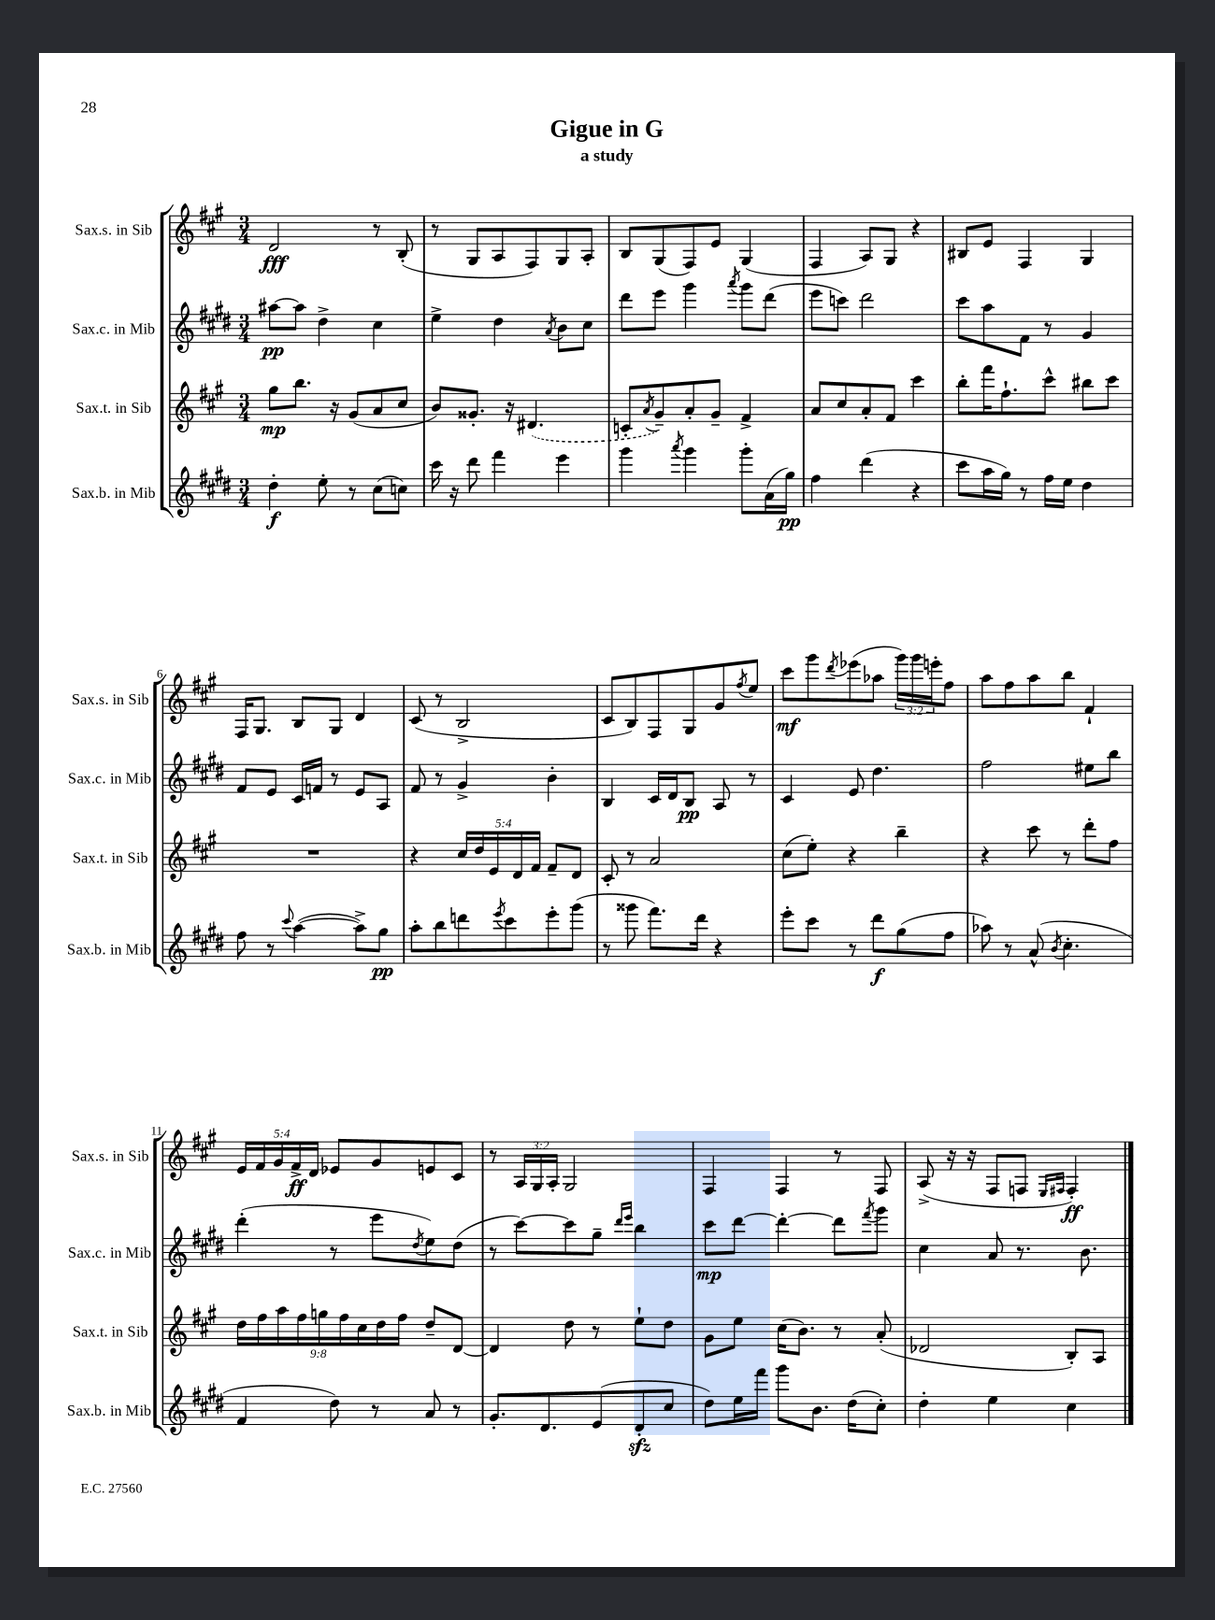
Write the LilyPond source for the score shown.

\header { title = "Gigue in G" subtitle = "a study" }
<<
\new StaffGroup <<
\new Staff = "s0" \with { instrumentName = "Sax.s. in Sib" shortInstrumentName = "Sax.s. in Sib" } {
    \clef treble \key a \major \numericTimeSignature \time 3/4 \override Staff.TupletNumber.text = #tuplet-number::calc-fraction-text
    d'2\fff r8 b8-.( |
    r8 gis8 a8 fis8) gis8 a8-. |
    b8 gis8( fis8) e'8 gis4( |
    fis4 a8) gis8 r4 |
    bis8 e'8 fis4 gis4 |
    fis16 gis8. b8 gis8 d'4 |
    cis'8( r8 b2-> |
    cis'8 b8) fis8 gis8 gis'8 \acciaccatura { fis''8 } e''8 |
    cis'''8\mf gis'''8 \acciaccatura { d'''8 } ees'''8( aes''8 \tuplet 3/2 { gis'''16) gis'''16 e'''16-. } fis''8 |
    a''8 fis''8 a''8 b''8 fis'4-! |
    \tuplet 5/4 { e'16 fis'16 gis'16 fis'16->\ff d'16 } ees'8 gis'8 e'8 cis'8 |
    r8 \tuplet 3/2 { a16 gis16 a16-. } gis2 |
    fis4 fis4 r8 fis8 |
    a8->( r16 r16 fis8 f8 \grace { e16 fis16 } fis4-.\ff) \bar "|." |
}
\new Staff = "s1" \with { instrumentName = "Sax.c. in Mib" shortInstrumentName = "Sax.c. in Mib" } {
    \clef treble \key e \major \numericTimeSignature \time 3/4
    ais''8~\pp ais''8 dis''4-> cis''4 |
    e''4-> dis''4 \acciaccatura { a'8 } b'8 cis''8 |
    dis'''8 e'''8 gis'''4 \acciaccatura { a'''8 } gis'''8 dis'''8( |
    e'''8 c'''8) dis'''2 |
    cis'''8 a''8 fis'8 r8 gis'4 |
    fis'8 e'8 cis'16 f'16 r8 e'8 a8 |
    fis'8 r8 gis'4-> b'4-. |
    b4 cis'16 dis'16 b8\pp a8 r8 |
    cis'4 e'8 dis''4. |
    fis''2 eis''8 b''8 |
    dis'''4-.( r8 e'''8 \acciaccatura { dis''8 } e''8) dis''8( |
    r8 cis'''8~) cis'''8 gis''8-- \grace { dis'''16 e'''16 } b''4 |
    cis'''8\mp dis'''8~ dis'''4~-. dis'''8 \acciaccatura { fis'''8 } gis'''8 |
    cis''4 a'8 r8. b'8. \bar "|." |
}
\new Staff = "s2" \with { instrumentName = "Sax.t. in Sib" shortInstrumentName = "Sax.t. in Sib" } {
    \clef treble \key a \major \numericTimeSignature \time 3/4 \override Staff.TupletNumber.text = #tuplet-number::calc-fraction-text
    gis''8\mp b''8. r16 gis'8( a'8 cis''8 |
    b'8) gisis'8.-. r16 \once \slurDashed dis'4.( |
    c'8-. \acciaccatura { a'8 } gis'8--) a'8-. gis'8-- fis'4-> |
    a'8 cis''8 a'8-. fis'8 cis'''4 |
    b''8-. fis'''16 fis''8.-! cis'''8-^ bis''8 cis'''8 |
    R2. |
    r4 \tuplet 5/4 { cis''16 d''16 e'16 d'16 fis'16 } fis'8-- d'8 |
    cis'8-. r8 a'2 |
    cis''8( e''8-.) r4 b''4-- |
    r4 cis'''8 r8 d'''8-. fis''8 |
    \tuplet 9/8 { d''16 fis''16 a''16 fis''16 g''16 fis''16 cis''16 d''16 fis''16 } d''8-- d'8~ |
    d'4 d''8 r8 e''8-! d''8 |
    gis'8 e''8 cis''16( b'8.) r8 a'8-.( |
    des'2 b8-.) a8 \bar "|." |
}
\new Staff = "s3" \with { instrumentName = "Sax.b. in Mib" shortInstrumentName = "Sax.b. in Mib" } {
    \clef treble \key e \major \numericTimeSignature \time 3/4
    dis''4-.\f e''8-. r8 cis''8( c''8) |
    cis'''16 r16 dis'''8 fis'''4 e'''4 |
    gis'''4 \acciaccatura { a'''8 } gis'''4 gis'''8-. a'16( gis''16\pp) |
    fis''4 dis'''4( r4 |
    cis'''8 a''16 gis''16) r8 fis''16 e''16 dis''4 |
    fis''8 r8 \appoggiatura { cis'''8 } a''4~( a''8->) gis''8\pp |
    a''8-. b''8 d'''8 \acciaccatura { e'''8 } cis'''8 e'''8-. gis'''8( |
    r8 gisis'''8 fis'''8.) dis'''16 r4 |
    e'''8-. cis'''8 r8 dis'''8\f gis''8( fis''8 |
    aes''8) r8 a'8-^( \acciaccatura { b'8 } cis''4.-. |
    fis'4 dis''8) r8 a'8 r8 |
    gis'8.-. dis'8. e'8( dis'8-.\sfz cis''8 |
    dis''8) e''16 fis'''16 gis'''8 b'8. dis''16( cis''8-.) |
    dis''4-. e''4 cis''4 \bar "|." |
}
>>
>>
